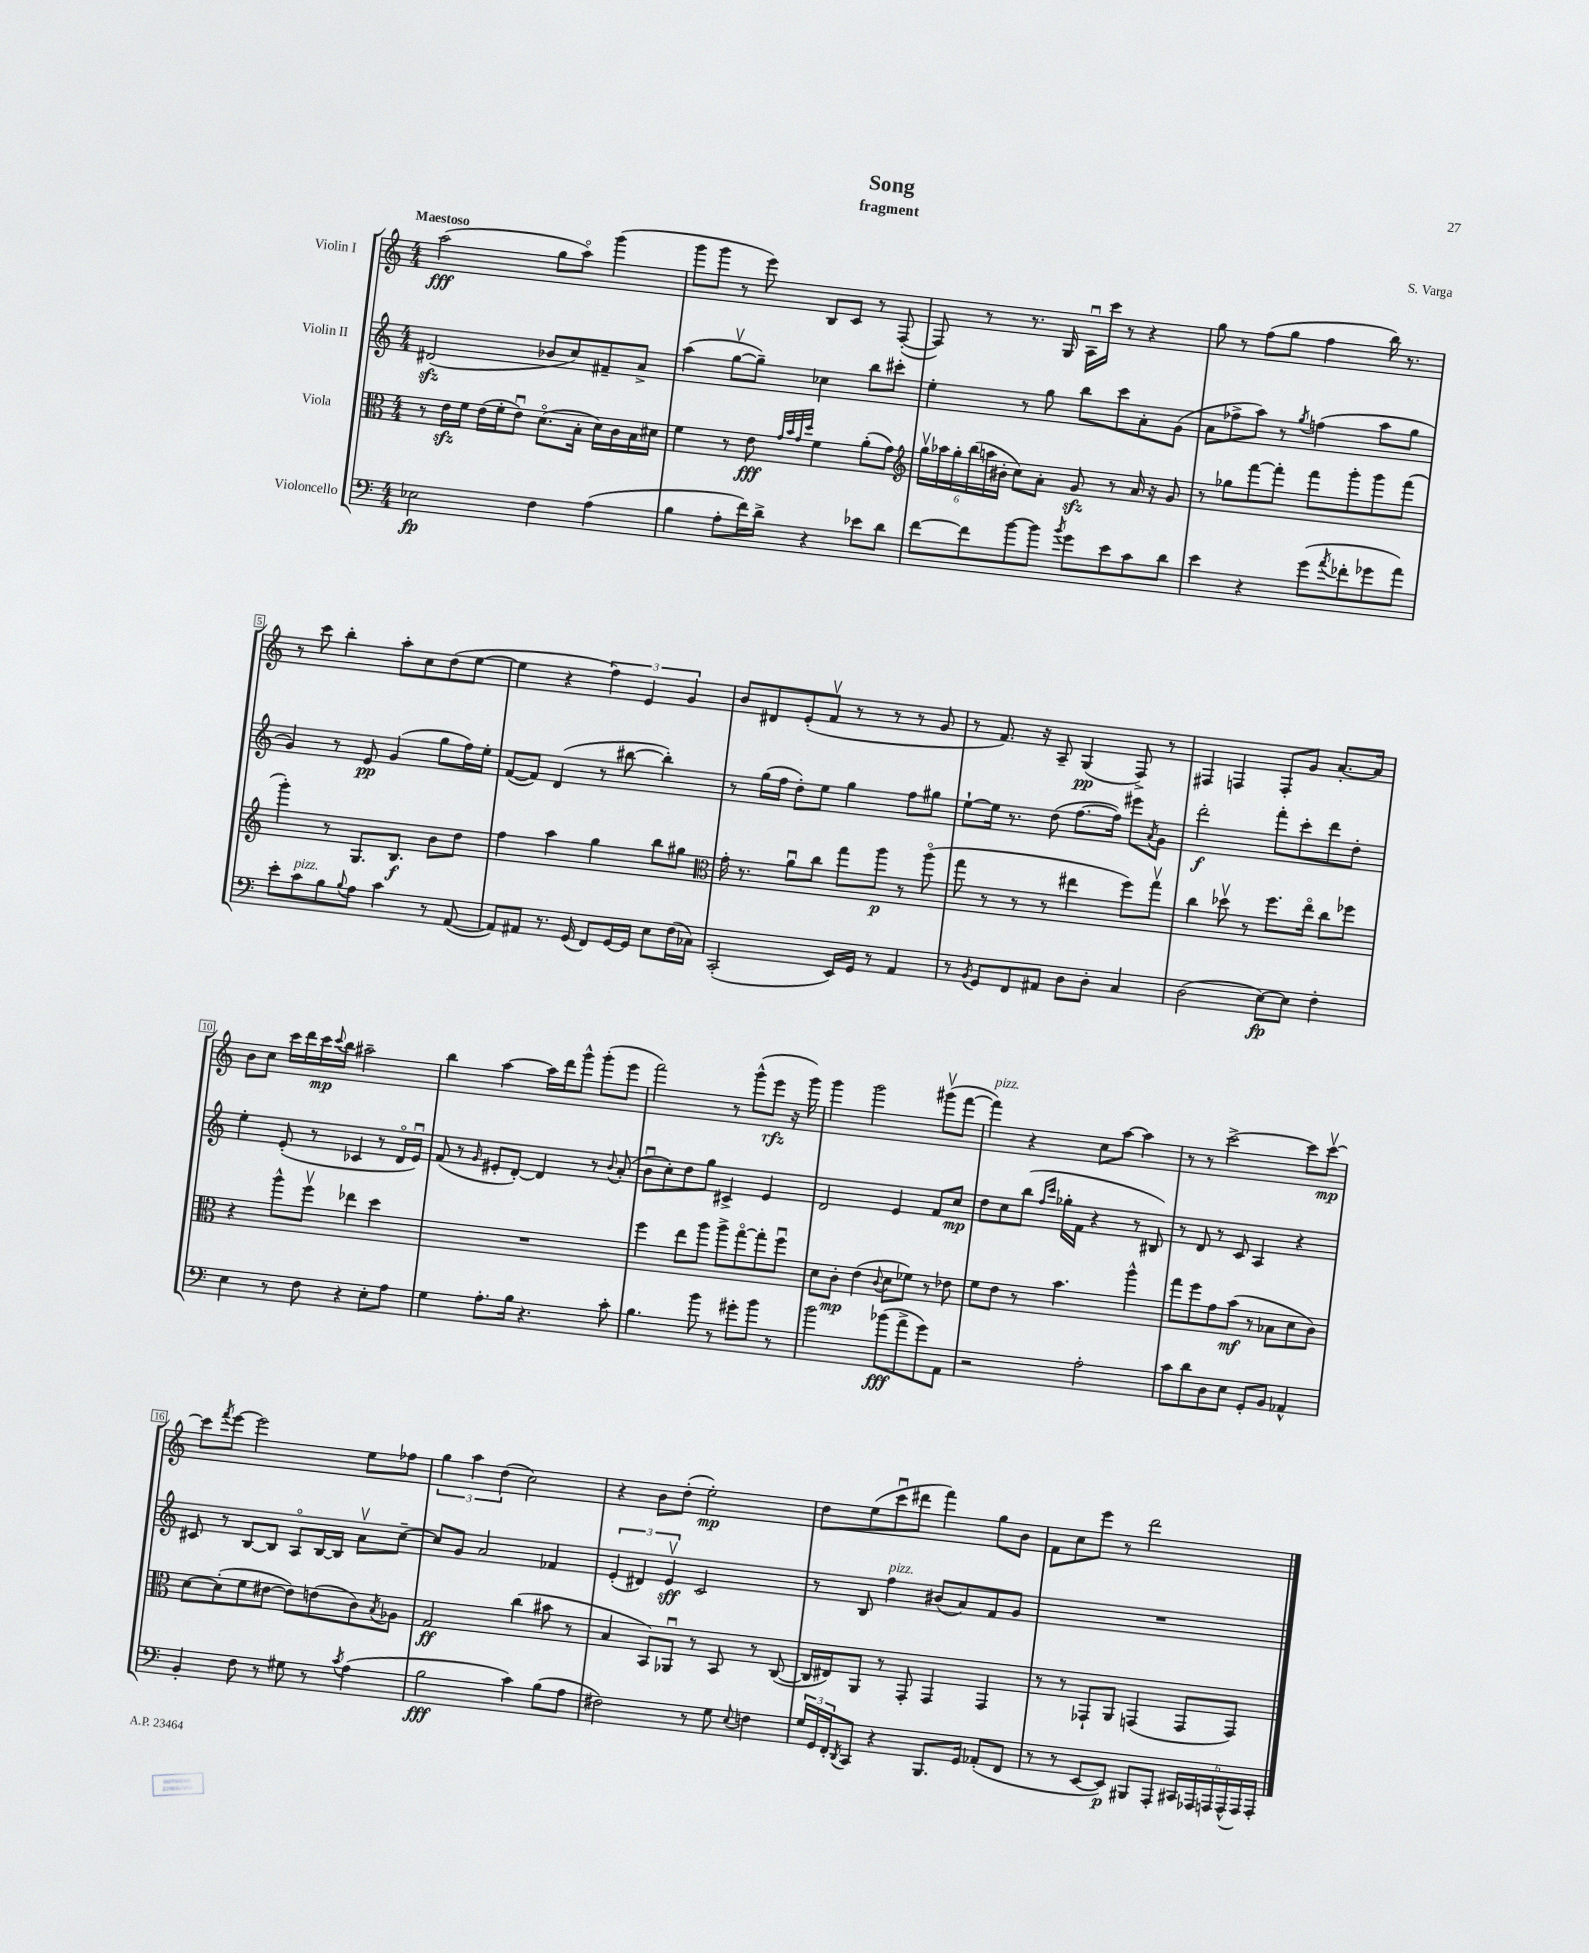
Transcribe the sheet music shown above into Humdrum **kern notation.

**kern	**kern	**kern	**kern
*staff4	*staff3	*staff2	*staff1
*clefF4	*clefC3	*clefG2	*clefG2
*k[]	*k[]	*k[]	*k[]
*M4/4	*M4/4	*M4/4	*M4/4
2E-	8r	(2d#	(2aa
.	16e	.	.
.	16f	.	.
.	(16e	.	.
.	16f'	.	.
.	8eu)	.	.
4F	(8.do	8b-	8gg
.	.	8cc)	8aao)
.	16B'	.	.
(4A	16d)	8f#~	(4ggg
.	16c	.	.
.	16B	8a^	.
.	16d#	.	.
=	=	=	=
4B	4f	(4aa	8ggg
.	.	.	8ggg
8A'	8r	[8ggv	8r
16f)	8e	8gg~])	8eee)
16d^	.	.	.
.	32qqg	.	.
.	32qqb	.	.
.	32qqg	.	.
.	32qqdd	.	.
4r	4f	4cc-	8B
.	.	.	8c
8e-	(8a'	8bb	8r
8d	8g)	8ccc#'	([8F'
=	=	=	=
*	*clefG2	*	*
[8f	24ggv	4ee'	8F])
.	24aa-	.	.
.	24gg'	.	.
8f]	(24bb	.	8r
.	24aa	.	.
.	24b#'	.	.
[8b	8cc)	8r	8.r
8b]	8a'	8gg	.
.	.	.	16G
8qb	.	.	.
8g	8g	8bb	16Au
.	.	.	16ccc
8e	8r	8ccc	8r
8c	16a	8a'	4r
.	16r	.	.
8d	8g	(8g	.
=	=	=	=
4e	8r	8a	8gg
.	8gg-	8ff-^	8r
4r	[8fff	8aa)	(8ff
.	8fff']	8r	8gg
.	.	8qgg	.
(8g	8fff	(4ff	4ff
8qa	.	.	.
8f-'	8ggg'	.	.
8g-	8ggg	8aa	16bb)
.	.	.	8.r
8a)	(8fff	8gg	.
=	=	=	=
8e'	4ggg')	4g)	8r
8c	.	.	8ccc
8B	8r	8r	4bb'
8qqB	.	.	.
8A	8.G	8e	.
4c	.	(4g	8aa'
.	8.B	.	.
.	.	.	8cc
8r	8b	8gg	(8dd
([8AA	8dd	16ff)	[8ee
.	.	16ee'	.
=	=	=	=
8AA])	4ff	([8f	4ee]
8AA#	.	8f])	.
8.r	4aa	(4d	4r
(16GG	.	.	.
8FF)	4gg	8r	6ff)
[16GG	.	[8bb#	.
.	.	.	6e
16GG]	.	.	.
8E	8bb	4bb#'])	.
.	.	.	6g
(16F	8gg#	.	.
16C-)	.	.	.
=	=	=	=
*	*clefC3	*	*
(2CC'	16g'	8r	8b
.	8.r	.	.
.	.	(16gg	8d#
.	.	16ff	.
.	8au	8dd')	(8e'
.	8cc	8ee	8fv
16EE)	8gg	4gg	8r
16GG	.	.	.
8r	8aa	.	8r
4AA	8r	8ff	8r
.	(8aao	8gg#	8g
=	=	=	=
8r	8gg	[8ee`	8r
8qBB	.	.	.
8GG	8r	16ee]	8.f)
.	.	8.r	.
8FF	8r	.	.
.	.	.	16r
8AA#	8r	(8dd	8A~
8D	4ee#	[8.ff	(4G
8D'	.	.	.
.	.	16ff])	.
4C	8ff)	8eee#	8F^)
.	.	8qa	.
.	8ggv	8g	8r
=	=	=	=
(2D	4cc	2ddd'	4F#
.	8dd-v	.	4F
.	8r	.	.
[8E)	8.ff	8fff'	8F'
8E]	.	8ccc'	8g
.	16eeo	.	.
4F'	8cc	8ddd	[8.a'
.	8ff-	8dd'	.
.	.	.	16a]
=	=	=	=
4E	4r	4ee'	8b
.	.	.	8cc
8r	8aa^^	(8e'	16ccc
.	.	.	16ddd
8F	8ffv	8r	16ccc
.	.	.	8qqccc
.	.	.	16bb
4r	4ee-	4c-	2aa#~
8E'	4dd	8r	.
8A	.	16do	.
.	.	16eu)	.
=	=	=	=
4G	1r	(8f	4bb
.	.	8r	.
.	.	16qqg	.
8.A'	.	8e#'	[4aa
.	.	[8d')	.
16B	.	.	.
4.r	.	4d]	16aa]
.	.	.	16ddd
.	.	.	8ggg^^
.	.	8r	(8ggg'
.	.	8qqb	.
8c'	.	(8a'	8eee
=	=	=	=
4.B	4ff	8bu	2fff)
.	.	8cc')	.
.	8ee	8dd	.
8b	8aa	8gg	.
8r	8aa^	4c#^	8r
8g#'	[8ggo	.	(8ggg^^
8b	8gg']	4e	8eee
8r	8ffu	.	16r
.	.	.	16ggg)
=	=	=	=
2b	8d	2d	4ggg
.	8c'	.	.
.	(4e	.	2ggg
.	8qqc	.	.
(8b-	8d	4e	.
8a^	8f-)	.	.
8g)	8r	8f	(8ggg#v
8AA	8e-	8cc	[8fff
=	=	=	=
2r	8f	8dd	4fff])
.	8e	8cc	.
.	8r	(8bb	4r
.	.	16qqff	.
.	.	16qqccc	.
.	4.b	16gg-'	.
.	.	16f	.
2A'	.	4r	8cc
.	.	.	[8aa
.	4aa^^	8r	4aa]
.	.	8B#)	.
=	=	=	=
8c	8gg	8r	8r
8d	8ff	8d	8r
8D	8g	8r	[2ccc^
8E	(8b	8c	.
8GG'	8r	4A	.
8BB	8B-	.	.
4AA-^^	8d	4r	8ccc]
.	8c)	.	[8cccv
=	=	=	=
4BB'	[8d	8c#	8ccc]
.	.	.	8qfff
.	(8d']	8r	[8eee
8F	8f	[8B	2eee]
8r	[8e#	8B]	.
8G#	8e#])	8Ao	.
8r	(8e	[16B	.
.	.	16B]	.
8qc	.	.	.
(4A	8c)	8av	8ee
.	8qB	.	.
.	8A-	[8cc~	8ff-
=	=	=	=
2B	2G	8cc]	6gg
.	.	8g	.
.	.	.	6aa
.	.	2a	.
.	.	.	(6dd
4c)	(4cc	.	2cc)
(8B	8b#	4f-	.
8A	8r	.	.
=	=	=	=
2F#)	4B	(6e'	4r
.	.	6d#)	.
.	8BB)	.	8b
.	.	6ev	.
.	8AA-u	.	(8dd'
8r	8r	2c	2ee')
8G	8BB	.	.
8qqE	.	.	.
4F	8r	.	.
.	([8C	.	.
=	=	=	=
24G	16C]	8r	8dd
24GG	.	.	.
.	16E#)	.	.
24FF'	.	.	.
8qDD	.	.	.
8CC	8AA	8B	(8ee
4r	8r	4ff	8cccu
.	8GG'	.	8ddd#
8.BBB	4GG	(8b#	4fff)
.	.	8a)	.
16GG	.	.	.
(8AA-'	4GG	8f	8gg
8FF	.	8g	8b
=	=	=	=
8r	8r	1r	8f
8r	8r	.	8cc
[8EE	8GG-`	.	8eee
8EE])	8AA	.	8r
8BBB#	(4GG	.	2ddd
8AAA'	.	.	.
24CC#	8GG	.	.
24AAA-	.	.	.
24AAA	.	.	.
(24AAA^^	8GG)	.	.
24AAA)	.	.	.
24AAA'	.	.	.
==	==	==	==
*-	*-	*-	*-
